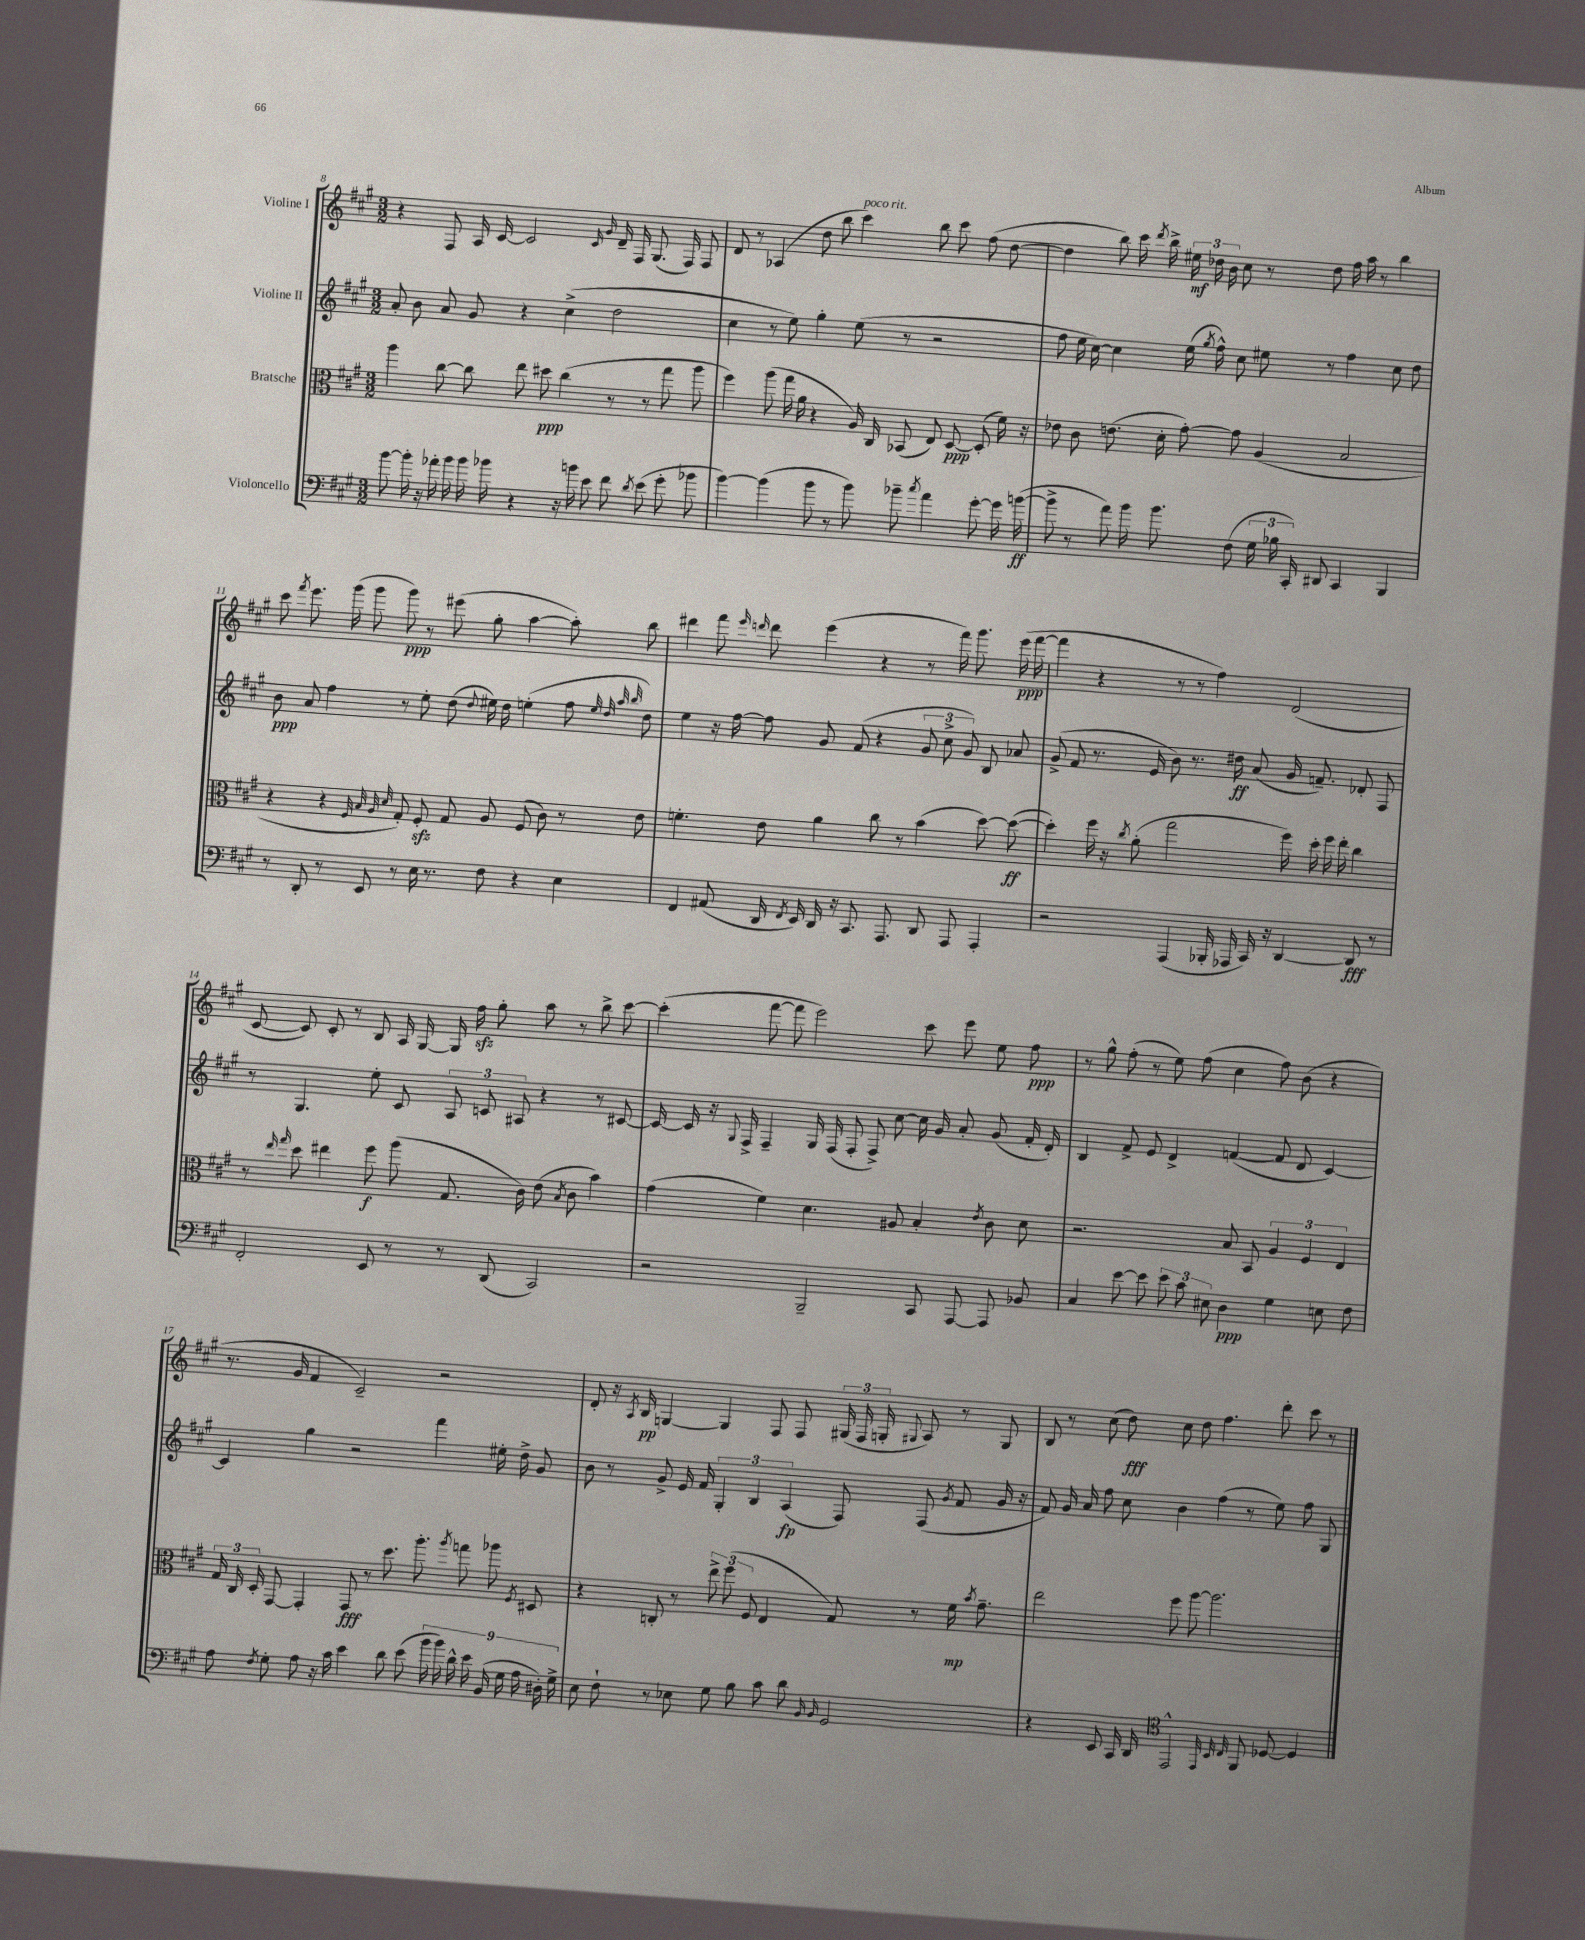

**kern	**kern	**kern	**kern
*staff4	*staff3	*staff2	*staff1
*clefF4	*clefC3	*clefG2	*clefG2
*k[f#c#g#]	*k[f#c#g#]	*k[f#c#g#]	*k[f#c#g#]
*M3/2	*M3/2	*M3/2	*M3/2
[8b\	4aa\	8a'/	4r
16b'\]	.	8b\	.
16r	.	.	.
16a-'\	[8cc#\	8a/	8F#/
16b\	.	.	.
16b\	8cc#\]	8g#/	16A/
16b-\	.	.	[16c#/
4r	8ee\	4r	2c#/]
.	8dd#\	.	.
16r	(4cc#\	(4cc#^\	.
16b\	.	.	.
8e\	.	.	.
.	.	.	16qqc#/
.	.	.	16qqg#/
8f#\	8r	2dd\	16d~/
.	.	.	16F#/
8qd/	.	.	.
(8e\	8r	.	(8.G#/
8g#'\	8gg#\	.	.
.	.	.	16F#/)
8b-\	8aa\	.	8F#/
=	=	=	=
[4b\)	4ff#\)	4cc#\	8d/
.	.	.	8r
(4b\]	(8aa\	8r	(4A-/
.	16gg#\	8ee\)	.
.	16a\	.	.
8b\	4r	4gg#'\	8dd\
8r	.	.	8bb\
8b\)	16A/)	(8ee\	4ccc#\)
.	16C#/	.	.
8b-~\	(8BB-/	8r	.
8qcc#/	.	.	.
4a\	8E/)	2r	8bb\
.	[8D/	.	8ccc#\
[8g#'\	(8D'/]	.	(8ff#\
16g#\]	16f#\)	.	[8dd\
([16b\	16r	.	.
=	=	=	=
8b^\]	8e-\	8ff#\	4dd\]
8r	8c#\	16ee\	.
.	.	[16cc#\)	.
8a\)	(8.e\	4cc#\]	8bb\)
16b\	.	.	16ccc#\
.	.	.	8qddd/
8.b\	16d'\	.	16bb^\
.	[8g#'\)	(16ee\	24ee#\
.	.	.	24dd-\
.	.	8qgg#/	.
.	.	16ff#^^\)	.
.	.	.	24b\
(8F#\	8g#\]	8cc#\	8cc#\
24G#\	(4A/	8ee#\	8r
24B-\	.	.	.
24CC#'/)	.	.	.
8DD#/	.	8r	8dd-\
4CC#/	2B/	4ff#\	16ff#\
.	.	.	16aa\
.	.	.	8r
4BBB/	.	8cc#\	4bb\
.	.	8dd\	.
=	=	=	=
8r	4r	8b\	8ccc#\
.	.	.	8qfff#/
8DD'/	.	8a/	8.eee\
8r	4r	4ff#\	.
.	.	.	(16ggg#\
8EE/	.	.	8ggg#\
.	32qqF#/	.	.
.	32qqB/	.	.
.	32qqA/	.	.
.	32qqd/	.	.
8r	8G#'/)	8r	8ggg#\)
16E\	8F#'/	8ee'\	8r
8.r	.	.	.
.	8G#/	(8dd\	(8eee#\
.	.	8qqdd/	.
8F#\	8A/	16ee#\)	8gg#'\
.	.	16dd\	.
4r	(8F#/	(4ee'\	[4aa\
.	8c#\)	.	.
4E\	8r	8ff#\	8aa'\])
.	.	32qqee/	.
.	.	32qqdd/	.
.	.	32qqaa/	.
.	.	32qqbb/	.
.	8e\	8dd\)	8bb\
=	=	=	=
4FF#/	4.f'\	4ee\	4ddd#\
(8AA#/	.	16r	8fff#\
.	.	[16ff#\	.
.	.	.	16qqeee/
.	.	.	16qqddd/
16DD/	8e\	8ff#\]	8ddd\
8qFF#/	.	.	.
16EE/)	.	.	.
16DD/	4a\	8g#/	(4eee\
16r	.	.	.
8.CC#/	.	(8f#/	.
.	8cc#\	4r	4r
8.AAA/	.	.	.
.	8r	.	.
8DD/	(4b\	12g#/	8r
.	.	12cc#^\	.
8AAA/	.	.	16fff#\)
.	.	12g#/)	.
.	.	.	8.ggg#\
4AAA'/	[8dd\)	8B/	.
.	(8dd\_	8a-/	(16eee\
.	.	.	[16fff#\
=	=	=	=
2r	4dd'\])	(8g#^/	4fff#\]
.	.	8f#/	.
.	16ff#\	8.r	4r
.	16r	.	.
.	8qcc#/	.	.
.	(8a'\	.	.
.	.	16e/	.
(4AAA/	2gg#\	8b\)	8r
.	.	8.r	8r
16BBB-'/	.	.	4ff#\)
16AAA-/	.	16dd#\	.
16CC#/)	.	(8a/	.
16r	.	.	.
[4DD/	16ff#\)	16g#/	(2d/
.	16dd'\	8.f~/)	.
.	16ff#\	.	.
.	16ee'\	.	.
8DD/]	4cc#\	8d-'/	.
8r	.	8F#/	.
=	=	=	=
2FF#'/	8r	8r	[8c#/
.	16qqee/	.	.
.	16qqgg#/	.	.
.	8dd\	4.G#/	8c#/])
.	4ee#\	.	8c#'/
.	.	.	8r
8EE/	8ff#\	8ee'\	8B/
8r	(8aa\	8c#/	16A/
.	.	.	[16G#/
8r	8.G#/	12A/	16G#/]
.	.	.	16ff#\
.	.	12c/	.
(8DD/	.	.	8gg#'\
.	.	12A#/	.
.	16c#\)	.	.
2CC#/)	(8e\	4r	8aa\
.	8qB/	.	.
.	8c#\	.	8r
.	4b\)	8r	8bb^\
.	.	[8c#/	[8ccc#\
=	=	=	=
2r	(4g#\	16c#/_	(4ccc#'\]
.	.	16c#/]	.
.	.	16r	.
.	.	8qqG#/	.
.	.	16F#^/	.
.	4f#\)	4F#~/	[8fff#\
.	.	.	8fff#\]
2BBB~/	4.d\	16G#/	2eee\)
.	.	(16F#/	.
.	.	8F#'/	.
.	.	8F#^/)	.
.	8A#/	[8cc#\	.
8CC#/	4B'/	16cc#\]	8ccc#\
.	.	16g#/	.
[8AAA/	.	8a'/	8eee\
.	8qe/	.	.
8AAA/]	8c#\	(8g#/	8ee\
8BB-/	8d\	16f#'/	8ff#\
.	.	16d'/)	.
=	=	=	=
4C#/	2.r	4B/	8r
.	.	.	8gg#^^\
[8e\	.	8f#^/	(8ff#'\
8e\]	.	8e/	8r
12e\	.	4d^/	8ee\)
12c#\	.	.	.
.	.	.	(8ff#\
12E#\	.	.	.
4D\	8B/	([4f/	4cc#\
.	8BB/	.	.
4G#\	6A/	8f/]	8ff#\)
.	.	8d/	(8b\
.	6F#/	.	.
8E\	.	[4c#/)	4r
.	6E/	.	.
8F#\	.	.	.
=	=	=	=
8A\	24G#/	4c#/]	8.r
.	24C#/	.	.
.	24D'/	.	.
8qF#/	.	.	.
8G#'\	[8GG#/	.	.
.	.	.	16g#/
8A\	4GG#'/]	4gg#\	4f#/
16r	.	.	.
16c#\	.	.	.
4e\	8GG#/	2r	2c#~/)
.	8r	.	.
8d\	8.dd\	.	.
(8e\	.	.	.
.	8.aa'\	.	.
18b\	.	4fff#\	2r
18b\)	.	.	.
18d^^\	.	.	.
.	8qaa/	.	.
.	8gg\	.	.
18e\	.	.	.
(18BB/	.	.	.
.	8aa-\	16ee#'\	.
18G#\	.	.	.
.	.	16dd^\	.
18A\	.	.	.
.	8qF#/	.	.
.	8D#/	8g#/	.
18D#'\)	.	.	.
18G#^\	.	.	.
=	=	=	=
8E\	4r	8b\	8d'/
8F#`\	.	8r	16r
.	.	.	8qA/
.	.	.	16B/
8r	8C'/	8g#^/	[4G/
8E-\	8r	16e/	.
.	.	16f#/	.
8G#\	12ee^\	6G#'/	4G/]
.	(12ff#\	.	.
8B\	.	.	.
.	12F#/	6B/	.
8c#\	4E/	.	8F#/
.	.	(6A/	.
8d\	.	.	8F#/
16qqBB/	.	.	.
16qqBB/	.	.	.
2GG#/	8G#/)	8F#/)	(24G#/
.	.	.	24F#/
.	.	.	24G'/
.	.	.	8qqG#/
.	8r	(8F#/	8A/)
.	.	8qg#/	.
.	16f#\	8f#/	8r
.	8qb/	.	.
.	8.g#~\	.	.
.	.	16g#/	8G#/
.	.	16r	.
=	=	=	=
4r	2ee\	8f#/)	8B/
.	.	16g#/	8r
.	.	16a/	.
8EE/	.	8ff#\	(8cc#\
16CC#/	.	8cc#\	8dd\)
16DD/	.	.	.
*clefC4	*	*	*
2EE^^/	8ff#\	4b\	8cc#\
.	[8aa\	.	8dd\
.	2.aa\]	(4ff#\	4.ff#\
32qqEE/	.	.	.
32qqBB/	.	.	.
32qqC#/	.	.	.
8FF#/	.	8r	.
[8D-/	.	8ee\)	8ddd'\
4D-/]	.	8ff#\	8ccc#\
.	.	8G#/	8r
==	==	==	==
*-	*-	*-	*-
